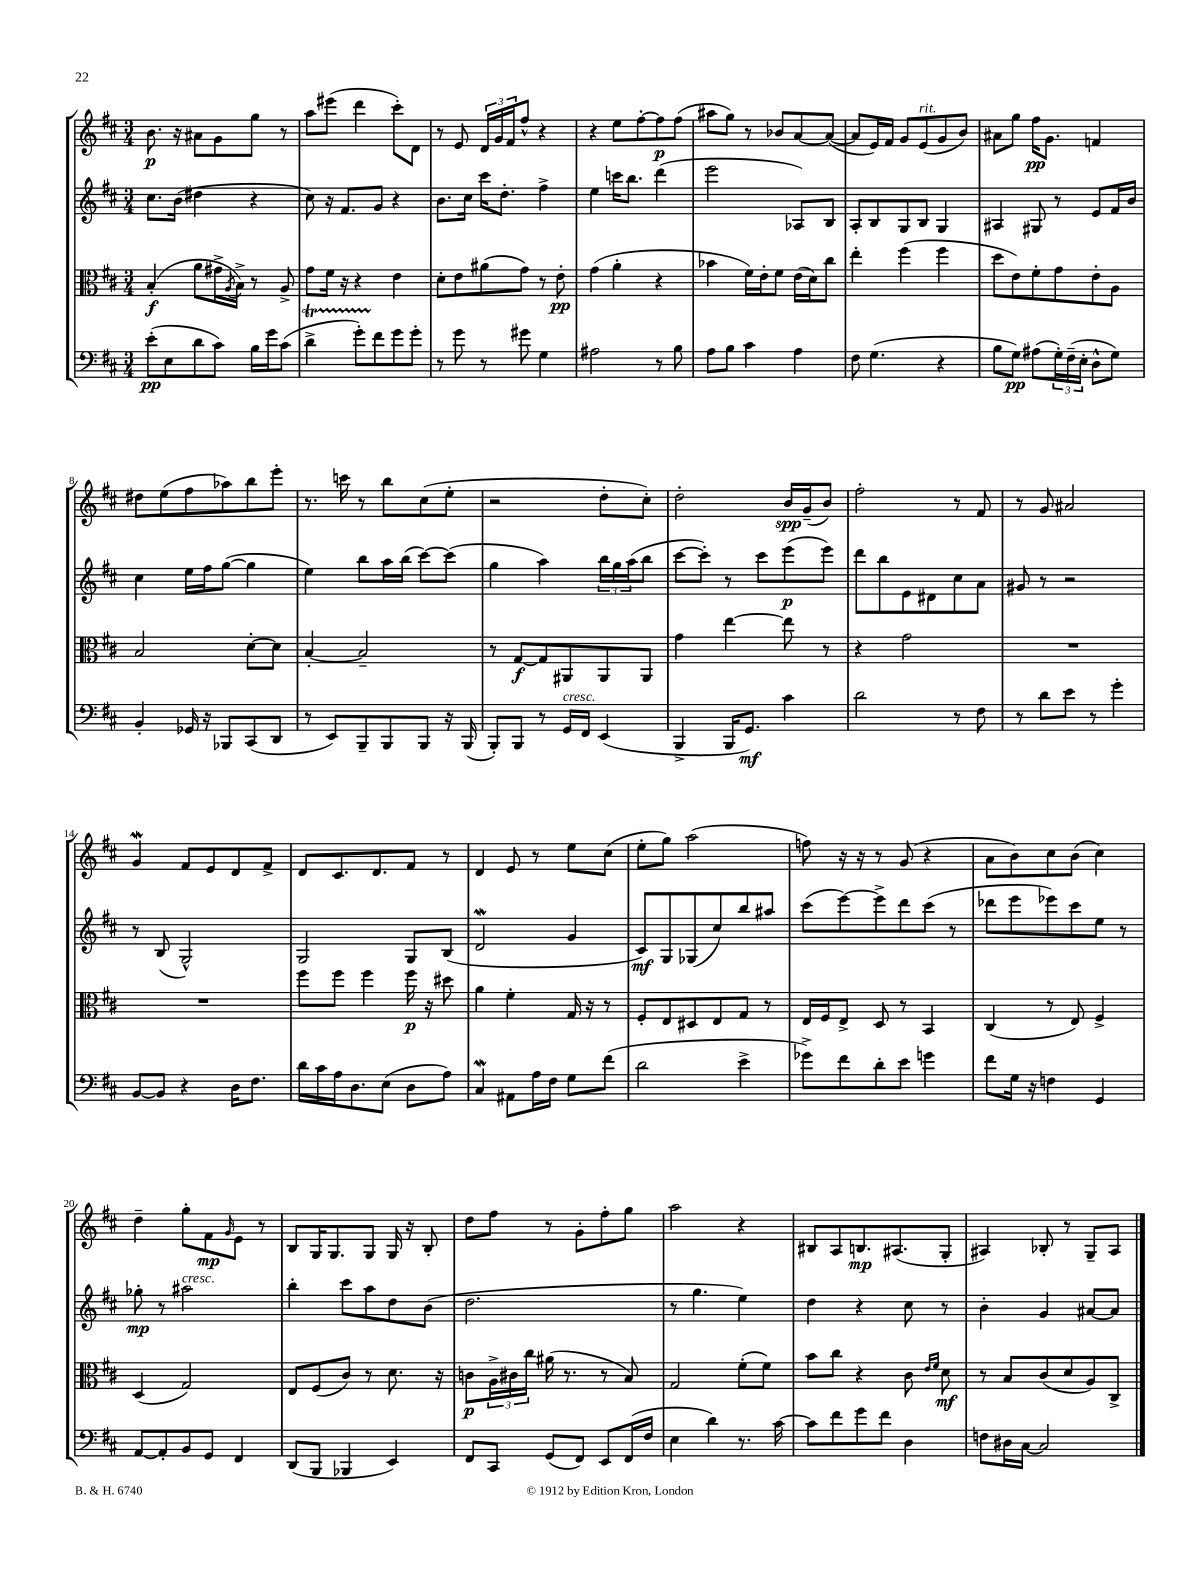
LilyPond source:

<<
\new StaffGroup <<
\new Staff = "s0" {
    \clef treble \key d \major \numericTimeSignature \time 3/4
    b'8.\p r16 ais'8 g'8 g''8 r8 |
    a''8 eis'''8( d'''4 cis'''8-.) d'8 |
    r8 e'8 \tuplet 3/2 { d'16 g'16 fis'16 } fis''8-^ r4 |
    r4 e''8 fis''8~-. fis''8\p fis''8( |
    ais''8 g''8) r8 bes'8 a'8~ a'8~( |
    a'8 e'16) fis'16 g'8 e'8^\markup { \italic "rit." }( g'8 b'8) |
    ais'8 g''8 fis''16\pp g'8. f'4 |
    dis''8 e''8( fis''8 aes''8) b''8 e'''8-. |
    r8. c'''16 r8 b''8 cis''8( e''8-. |
    r2 d''8-. cis''8-.) |
    d''2-. b'16\spp g'16--( b'8) |
    fis''2-. r8 fis'8 |
    r8 g'8 ais'2 |
    g'4\mordent fis'8 e'8 d'8 fis'8-> |
    d'8 cis'8. d'8. fis'8 r8 |
    d'4 e'8 r8 e''8 cis''8( |
    e''8-. g''8) a''2( |
    f''8) r16 r16 r8 g'8( r4 |
    a'8 b'8) cis''8 b'8( cis''4) |
    d''4-- g''8-. fis'8\mp \grace { g'16 } e'8 r8 |
    b8 g16 g8. g8 g16 r16 b8-. |
    d''8 fis''8 r8 g'8-. fis''8-. g''8 |
    a''2 r4 |
    bis8 a8 b8.\mp ais8.( g8-. |
    ais4) bes8-. r8 g8-- ais8 \bar "|." |
}
\new Staff = "s1" {
    \clef treble \key d \major \numericTimeSignature \time 3/4
    cis''8. b'16( dis''4 r4 |
    cis''8) r16 fis'8. g'8 r4 |
    b'8. cis''16 cis'''16 d''8.-. fis''4-> |
    e''4 c'''16 b''8. d'''4( |
    e'''2 aes8) b8 |
    a8-. b8 g8 b8 g4 |
    ais4 gis8 r8 e'8 fis'16 b'16 |
    cis''4 e''16 fis''16 g''8~( g''4 |
    e''4) b''8 a''16 b''16( cis'''8~) cis'''8( |
    g''4 a''4) \tuplet 3/2 { b''16 g''16 a''16( } b''8 |
    cis'''8~ cis'''8-.) r8 cis'''8 e'''8\p( e'''8) |
    d'''8 b''8 e'8 dis'8 cis''8 a'8 |
    gis'8 r8 r2 |
    r8 b8( g2-^) |
    g2 g8 b8( |
    d'2\mordent g'4 |
    cis'8\mf) g8 ges8( cis''8) b''8 ais''8 |
    cis'''8( e'''8~) e'''8-> d'''8 cis'''8( r8 |
    des'''8 e'''8 ees'''8) cis'''8 e''8 r8 |
    ges''8-.\mp r8 ais''2^\markup { \italic "cresc." } |
    b''4-. cis'''8 a''8 d''8 b'8( |
    d''2. |
    r8 g''4. e''4) |
    d''4 r4 cis''8 r8 |
    b'4-. g'4 ais'8~ ais'8 \bar "|." |
}
\new Staff = "s2" {
    \clef alto \key d \major \numericTimeSignature \time 3/4
    b4-.\f( a'8 gis'16-> \acciaccatura { a8 } b16->) r8 a8-> |
    g'8 fis'16 r16 r4 e'4 |
    d'8-. e'8 ais'8( g'8) r8 e'8-.\pp |
    g'4( a'4-. r4 |
    bes'4 fis'16) e'16-. fis'8 e'16( d'16) cis''8 |
    e''4-. fis''4( fis''4 |
    d''8 e'8) fis'8-. g'8 e'8-. a8 |
    b2 d'8~-. d'8 |
    b4~-. b2-- |
    r8 g8~\f g8 ais,8 ais,8 ais,8 |
    g'4 e''4~ e''8 r8 |
    r4 g'2 |
    R2. |
    R2. |
    fis''8 fis''8 fis''4 fis''16\p r16 dis''8 |
    a'4 fis'4-. g16 r16 r8 |
    fis8-. e8 dis8 e8 g8 r8 |
    e16 fis16 e8-> d8 r8 b,4 |
    cis4( r8 e8) fis4-> |
    d4( g2) |
    e8 fis8( cis'8) r8 d'8. r16 |
    c'8\p \tuplet 3/2 { a16-> cis'16 cis''16 } ais'16( r8. r8 b8) |
    g2 fis'8-.( fis'8) |
    b'8 cis''8 r4 cis'8 \grace { e'16 fis'16 } d'8\mf |
    r8 b8 cis'8( d'8 a8) cis8-> \bar "|." |
}
\new Staff = "s3" {
    \clef bass \key d \major \numericTimeSignature \time 3/4
    e'8-.\pp( e8 d'8 cis'8) b16 g'16 cis'8( |
    d'4->\startTrillSpan g'8-.) fis'8\stopTrillSpan g'8 g'8-. |
    r8 g'8 r8 gis'8 g4 |
    ais2 r8 b8 |
    a8 b8 cis'4 a4 |
    fis8 g4.( r4 |
    b8 g8\pp) ais8( \tuplet 3/2 { g16-.) fis16--( e16-. } d8-^ g8) |
    b,4-. ges,16 r16 bes,,8 cis,8( d,8 |
    r8 e,8) b,,8-- b,,8 b,,8 r16 b,,16( |
    b,,8-.) b,,8 r8 g,16^\markup { \italic "cresc." } fis,16 e,4( |
    b,,4-> b,,16 g,8.\mf) cis'4 |
    d'2 r8 fis8 |
    r8 d'8 e'8 r8 g'4-. |
    b,8~ b,8 r4 d16 fis8. |
    d'16 cis'16 a16 d8. e8( d8 a8) |
    cis4\mordent ais,8 a16 fis16 g8 fis'8( |
    d'2 e'4-> |
    ges'8->) fis'8 d'8-. e'8 g'4 |
    fis'8 g16 r16 f4 g,4 |
    a,8~ a,8-. b,8 g,8 fis,4 |
    d,8( b,,8 bes,,4 e,4) |
    fis,8 cis,8 g,8( fis,8) e,8 fis,16( fis16 |
    e4 d'4) r8. cis'16~ |
    cis'8 fis'8 g'8 fis'8 d4 |
    f8 dis16 cis16~ cis2 \bar "|." |
}
>>
>>
